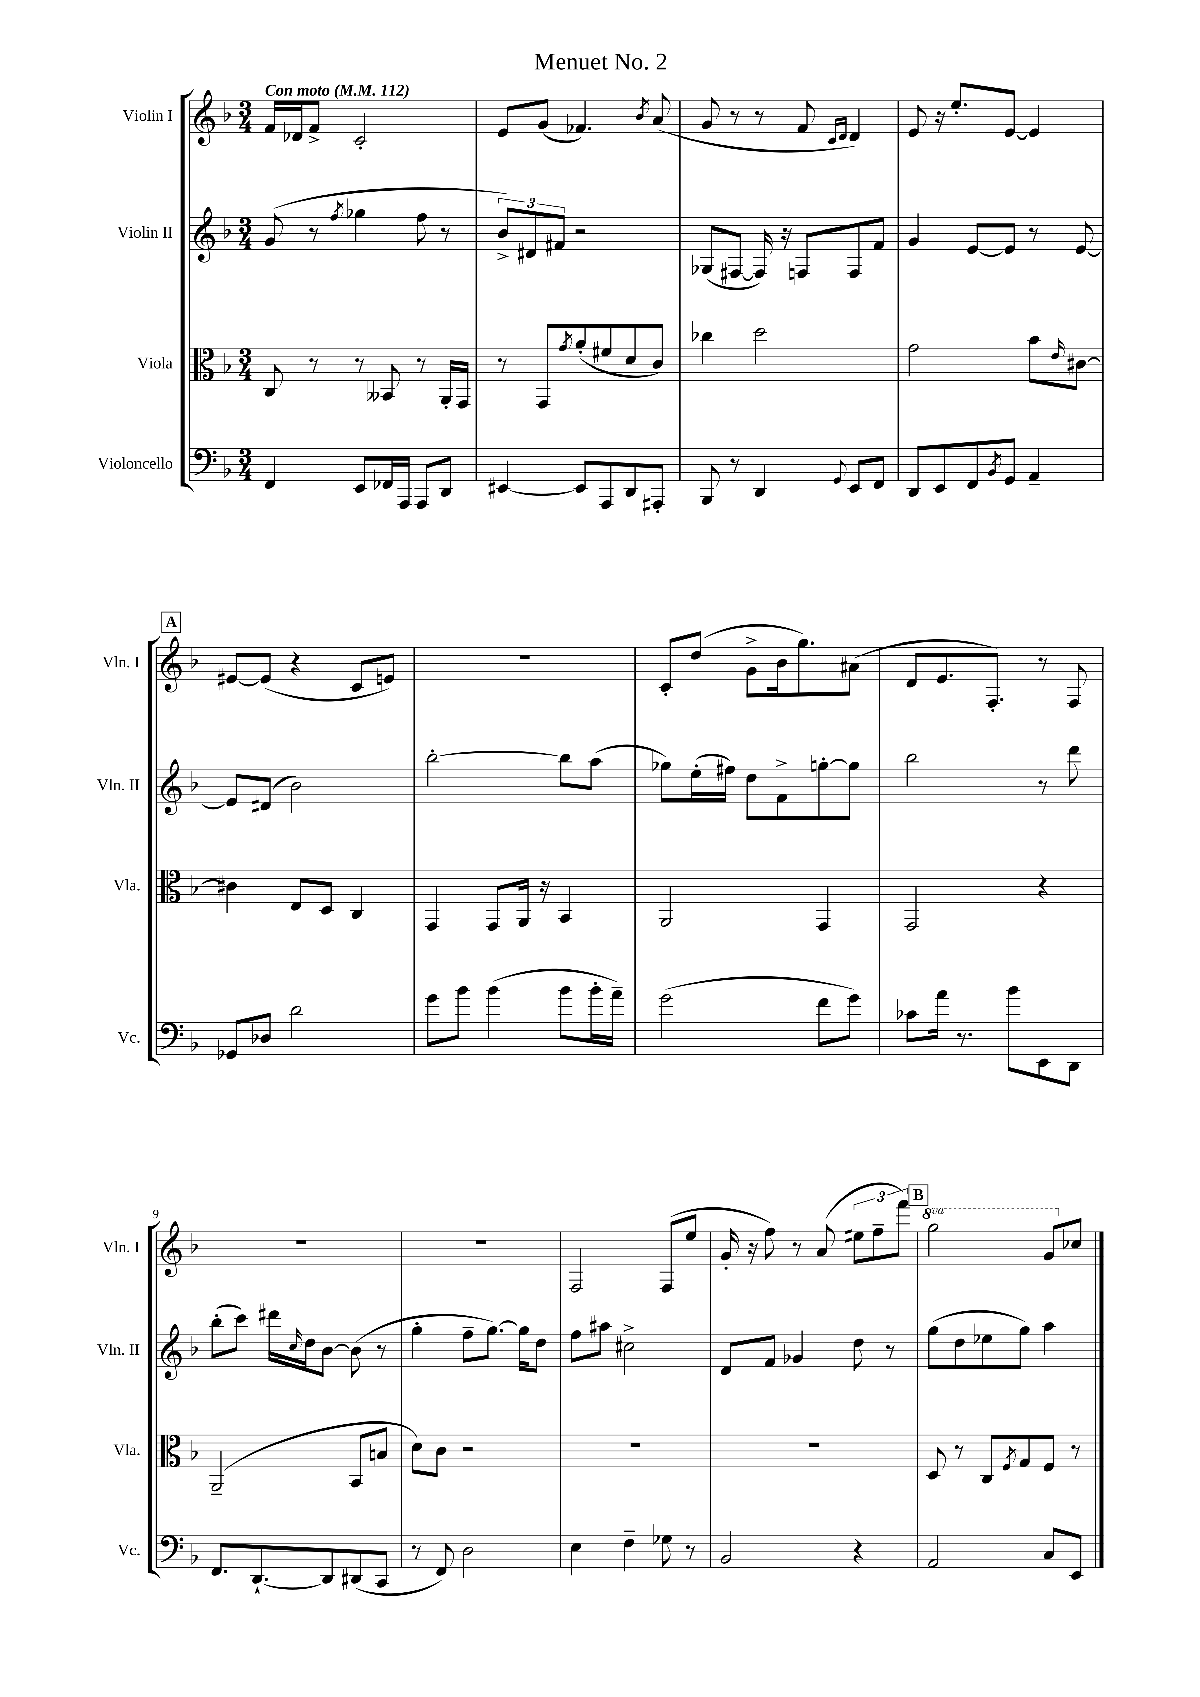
\header { title = "Menuet No. 2" }
<<
\new StaffGroup <<
\new Staff = "s0" \with { instrumentName = "Violin I" shortInstrumentName = "Vln. I" } {
    \clef treble \key f \major \numericTimeSignature \time 3/4 \set Staff.ottavationMarkups = #ottavation-simple-ordinals \tempo "Con moto" 4 = 112
    f'16 des'16 f'8-> c'2-. |
    e'8 g'8( fes'4.) \acciaccatura { bes'8 } a'8( |
    g'8 r8 r8 f'8 \grace { c'16 d'16 } d'4) |
    e'8 r16 e''8.-. e'8~ e'4 |
    \mark \markup { \box "A" } eis'8~ eis'8( r4 c'8 e'8) |
    R2. |
    c'8-. d''8( g'8-> bes'16 g''8.) ais'8( |
    d'8 e'8. f8.-.) r8 f8 |
    R2. |
    R2. |
    f2 f8( e''8 |
    g'16-. r16 f''8) r8 a'8( \tuplet 3/2 { eis''8 f''8-- f'''8) } |
    \mark \markup { \box "B" } \ottava #1 g'''2 g''8 \ottava #0 ces''8 \bar "|." |
}
\new Staff = "s1" \with { instrumentName = "Violin II" shortInstrumentName = "Vln. II" } {
    \clef treble \key f \major \numericTimeSignature \time 3/4
    g'8( r8 \acciaccatura { f''8 } ges''4 f''8 r8 |
    \tuplet 3/2 { bes'8->) dis'8 fis'8 } r2 |
    ges8( fis8~ fis16) r16 f8 f8 f'8 |
    g'4 e'8~ e'8 r8 e'8~ |
    \mark \markup { \box "A" } e'8 dis'8( bes'2) |
    bes''2~-. bes''8 a''8( |
    ges''8) e''16-.( fis''16) d''8 f'8-> g''8~-. g''8 |
    bes''2 r8 d'''8 |
    bes''8-.( c'''8) dis'''16 \grace { c''16 } d''16 bes'8~ bes'8( r8 |
    g''4-. f''8-- g''8.~) g''16 d''8 |
    f''8 ais''8 cis''2-> |
    d'8 f'8 ges'4 d''8 r8 |
    \mark \markup { \box "B" } g''8( d''8 ees''8 g''8) a''4 \bar "|." |
}
\new Staff = "s2" \with { instrumentName = "Viola" shortInstrumentName = "Vla." } {
    \clef alto \key f \major \numericTimeSignature \time 3/4
    c8 r8 r8 beses,8 r8 a,16-. g,16 |
    r8 g,8 \acciaccatura { g'8 } a'8-.( fis'8 d'8 c'8) |
    ces''4 d''2 |
    g'2 bes'8 \grace { e'16 } cis'8~ |
    \mark \markup { \box "A" } cis'4 e8 d8 c4 |
    g,4 g,8 a,16 r16 bes,4 |
    a,2 g,4 |
    g,2 r4 |
    a,2--( bes,8 b8 |
    d'8) c'8 r2 |
    R2. |
    R2. |
    \mark \markup { \box "B" } d8 r8 c8 \acciaccatura { f8 } g8 f8 r8 \bar "|." |
}
\new Staff = "s3" \with { instrumentName = "Violoncello" shortInstrumentName = "Vc." } {
    \clef bass \key f \major \numericTimeSignature \time 3/4
    f,4 e,8 fes,16 a,,16 a,,8 d,8 |
    eis,4~ eis,8 a,,8 d,8 ais,,8-. |
    bes,,8 r8 d,4 \appoggiatura { g,8 } e,8 f,8 |
    d,8 e,8 f,8 \acciaccatura { bes,8 } g,8 a,4-- |
    \mark \markup { \box "A" } ges,8 des8 d'2 |
    g'8 bes'8 bes'4( bes'8 bes'16-. a'16--) |
    g'2( f'8 g'8) |
    ces'8 a'16 r8. bes'8 e,8 d,8 |
    f,8. d,8.~-! d,8 dis,8( c,8 |
    r8 f,8) d2 |
    e4 f4-- ges8 r8 |
    bes,2 r4 |
    \mark \markup { \box "B" } a,2 c8 e,8 \bar "|." |
}
>>
>>
